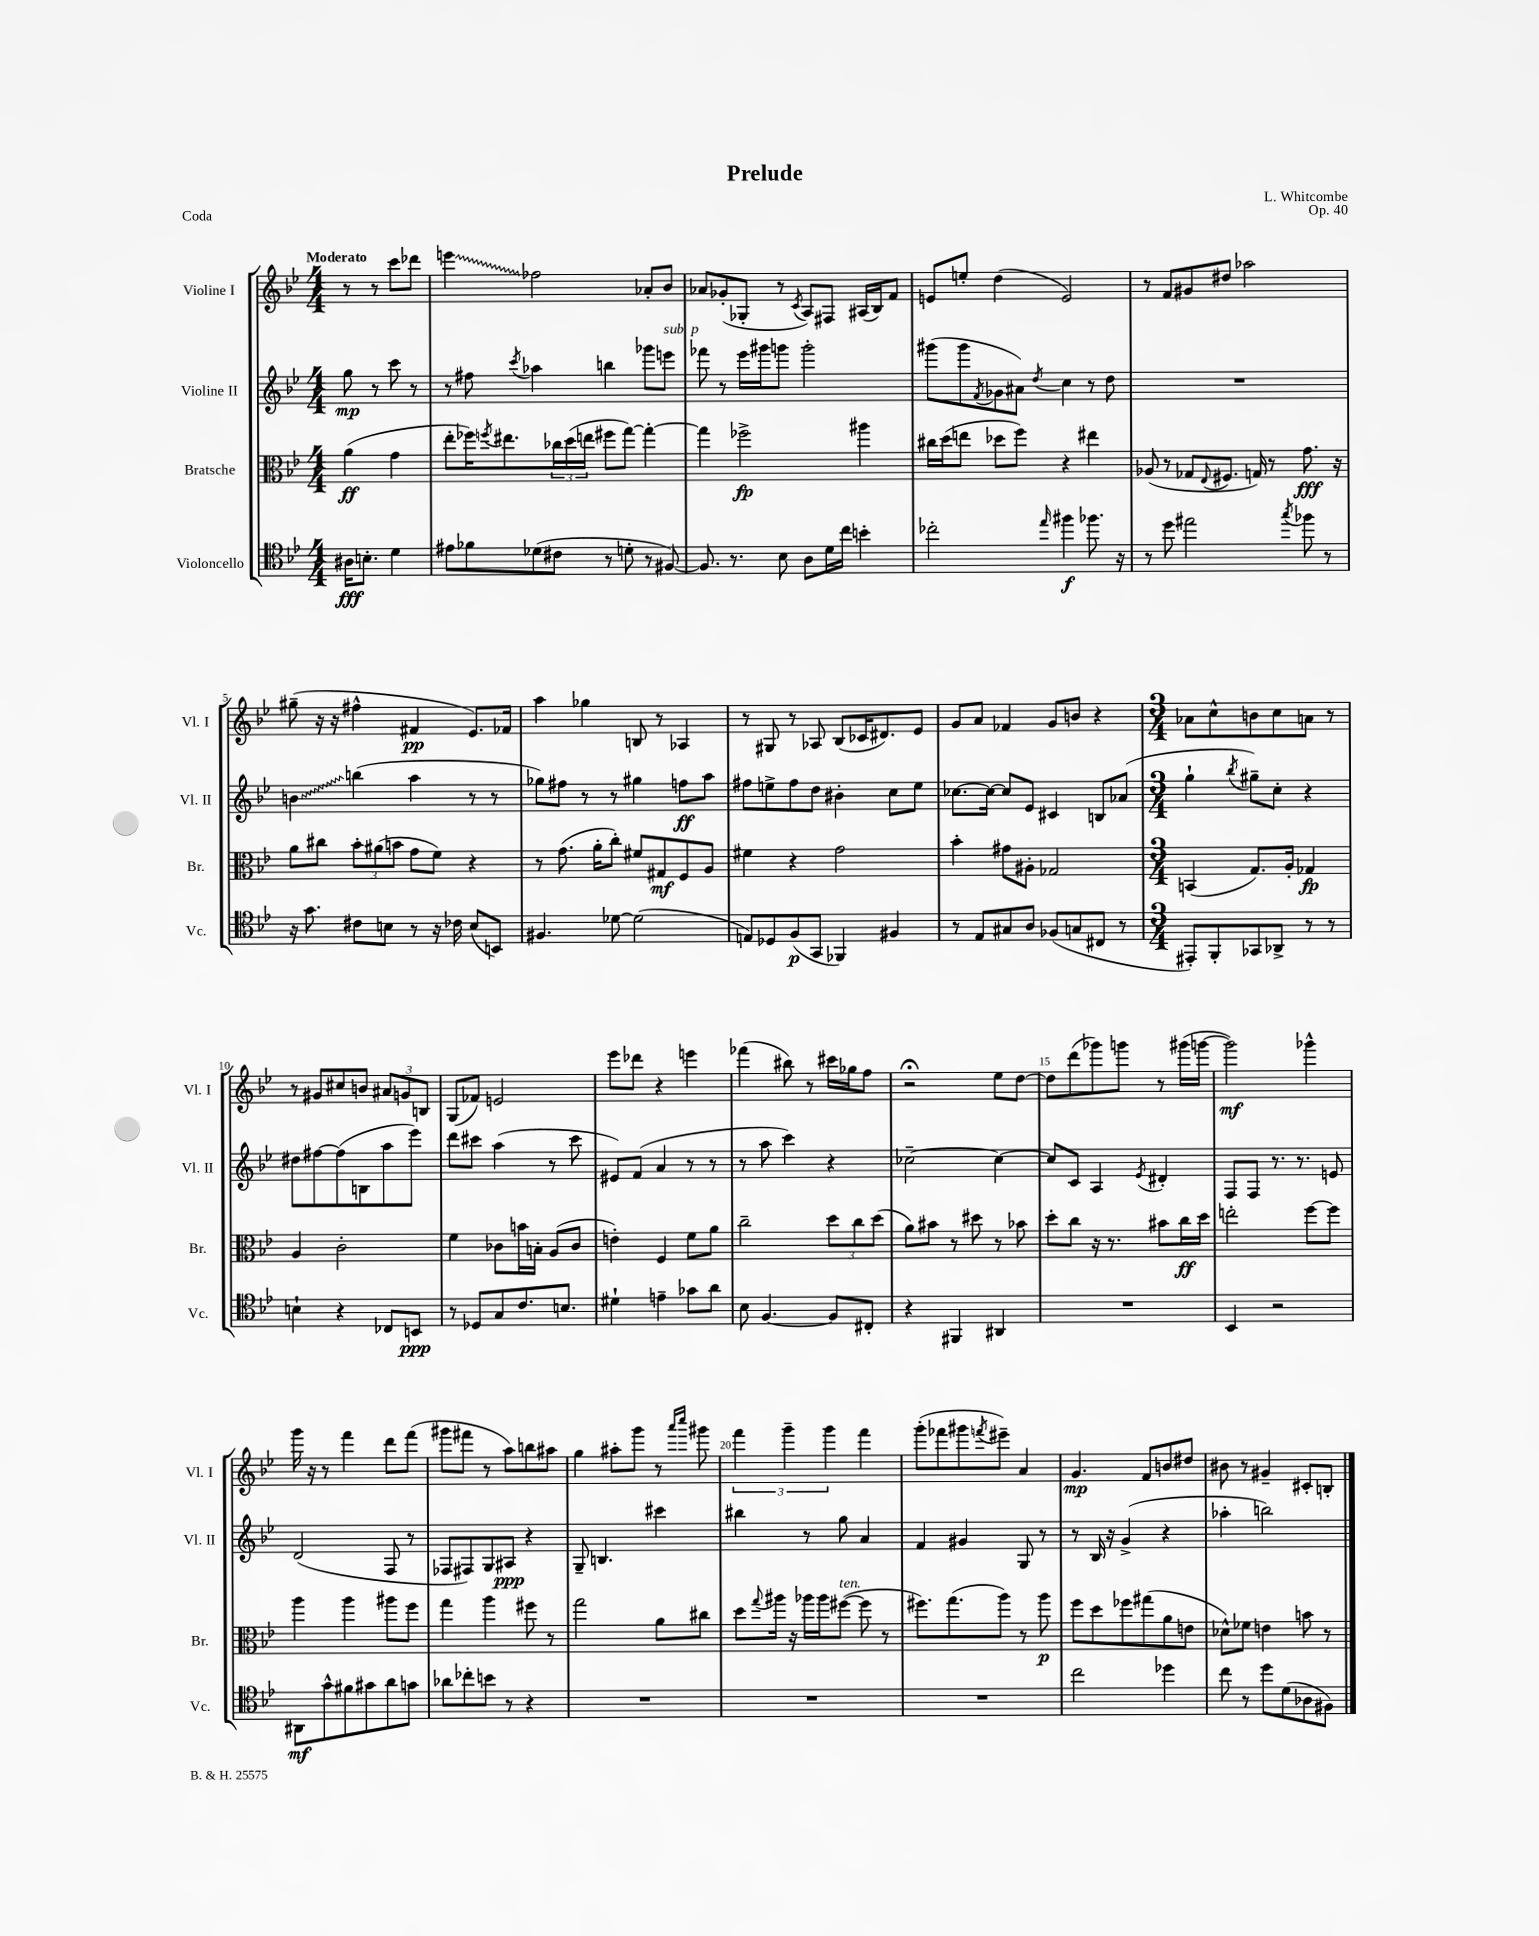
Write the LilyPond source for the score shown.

\header { title = "Prelude" composer = "L. Whitcombe" opus = "Op. 40" piece = "Coda" }
<<
\new StaffGroup <<
\new Staff = "s0" \with { instrumentName = "Violine I" shortInstrumentName = "Vl. I" } {
    \clef treble \key bes \major \numericTimeSignature \time 4/4 \partial 2 \tempo "Moderato"
    r8 r8 c'''8 des'''8 |
    \once \override Glissando.style = #'zigzag e'''4\glissando fes''2 aes'8-. bes'8 |
    aes'8 ges'8-.( ges8-. r8 \acciaccatura { c'8 } a8) fis8 ais16( bes16) f'8 |
    e'8 e''8-. d''4( e'2) |
    r8 f'8 gis'8 dis''8 aes''2 |
    gis''8--( r16 r16 fis''4-^ fis'4\pp ees'8.) fes'16 |
    a''4 ges''4 b8 r8 aes4 |
    r8 gis8 r8 aes8 bes8( ces'16 dis'8.) ees'8 |
    g'8 a'8 fes'4 g'8 b'8 r4 |
    \numericTimeSignature \time 3/4 aes'8 c''8-^ b'8 c''8 a'8 r8 |
    r8 gis'8 cis''8 b'8 \tuplet 3/2 { ais'8 g'8 b8 } |
    g8( fes'8) e'2 |
    ees'''8 des'''8 r4 e'''4 |
    fes'''4( bis''8) r8 cis'''16 ges''16 f''8 |
    r2\fermata ees''8 d''8~ |
    d''8 d'''8( ges'''8) g'''8 r8 gis'''16( g'''16~ |
    g'''2\mf) ges'''4-^ |
    g'''16 r16 r8 f'''4 d'''8 f'''8( |
    gis'''8 fis'''8 r8 a''8) b''8 ais''8 |
    g''4 ais''8-. g'''8 r8 \grace { a'''16 c''''16 } gis'''8 |
    \tuplet 3/2 { f'''4 g'''4-- g'''4 } f'''4 |
    g'''8-.( fes'''8 gis'''8 \acciaccatura { f'''8 } eis'''8--) a'4 |
    g'4.\mp f'8 b'8 dis''8 |
    bis'8 r8 gis'4-- cis'8-. b8-. \bar "|." |
}
\new Staff = "s1" \with { instrumentName = "Violine II" shortInstrumentName = "Vl. II" } {
    \clef treble \key bes \major \numericTimeSignature \time 4/4 \partial 2
    g''8\mp r8 c'''8 r8 |
    r8 fis''8 \acciaccatura { c'''8 } aes''4 b''4 ges'''8 e'''8^\markup { \italic "sub. p" } |
    fes'''8 r8 ees'''16 gis'''16 g'''8 g'''2-. |
    gis'''8( gis'''8 \acciaccatura { f'8 } ges'8 ais'8) \acciaccatura { d''8 } c''4 r8 d''8 |
    R1 |
    \once \override Glissando.style = #'zigzag b'4\glissando b''4( a''4 r8 r8 |
    ges''8) fis''8 r8 r8 gis''4 f''8\ff a''8 |
    fis''8 e''8-> fis''8 d''8 bis'4-. c''8 e''8 |
    ces''8.~ ces''16~ ces''8 ees'8 cis'4 b8 aes'8( |
    \numericTimeSignature \time 3/4 g''4-! \acciaccatura { bes''8 } gis''8--) c''8-. r4 |
    dis''8 fis''8~ fis''8( b8 a''8 ees'''8) |
    d'''8 cis'''8 a''4( r8 cis'''8 |
    eis'8) f'8( a'4 r8 r8 |
    r8 a''8 c'''4) r4 |
    ces''2~-- ces''4~ |
    ces''8 c'8 a4 \acciaccatura { ees'8 } dis'4-. |
    f8 f8 r8. r8. e'8 |
    d'2( f8 r8 |
    fes8 fis8) g8 ais8\ppp r4 |
    g8-- b4. cis'''4 |
    bis''4 r8 g''8 a'4 |
    f'4 gis'4 g8 r8 |
    r8 bes16 r16 g'4->( r4 |
    aes''4-. b''2) \bar "|." |
}
\new Staff = "s2" \with { instrumentName = "Bratsche" shortInstrumentName = "Br." } {
    \clef alto \key bes \major \numericTimeSignature \time 4/4 \partial 2
    a'4\ff( g'4 |
    ees''8-. fes''16) \acciaccatura { f''8 } eis''8. \tuplet 3/2 { ces''16 d''16( e''16 } fis''8 g''8~) g''4~-. |
    g''4 fes''2->\fp ais''4 |
    cis''16 d''16( e''8 des''8 f''8) r4 eis''4 |
    aes8( r8 ges8 \appoggiatura { ees8 } fis8. g16) r8 g'8.\fff r16 |
    a'8 cis''8 \tuplet 3/2 { bes'8-. ais'8( b'8 } g'8 f'8) r4 |
    r8 g'8.( a'16-. c''8-.) fis'8 gis8\mf f8 a8 |
    fis'4 r4 g'2 |
    bes'4-. gis'8 ais8-. ges2 |
    \numericTimeSignature \time 3/4 b,4( g8.) a16-. ges4\fp |
    a4 c'2-. |
    f'4 ces'8 b'16 b16-. a8( ces'8 |
    e'4-.) f4 f'8 a'8 |
    c''2-- \tuplet 3/2 { d''8 c''8 d''8( } |
    a'8) bis'8 r8 dis''8 r8 bes'8 |
    d''8-. c''8 r16 r8. bis'8 c''16\ff d''16 |
    e''2-. f''8~ f''8 |
    a''4 a''4 ais''8 f''8 |
    g''4 a''4 fis''8 r8 |
    g''2 a'8 cis''8 |
    d''8 \appoggiatura { g''8 } ais''16 r16 aes''16 aes''16 fis''8~^\markup { \italic "ten." }( fis''8 r8 |
    fis''8.) g''8.( a''8) r8 a''8\p |
    f''8 d''8 fes''8 gis''8( a'8 e'8 |
    des'8-^) fes'8 e'4 b'8 r8 \bar "|." |
}
\new Staff = "s3" \with { instrumentName = "Violoncello" shortInstrumentName = "Vc." } {
    \clef tenor \key bes \major \numericTimeSignature \time 4/4 \partial 2
    ais16\fff b8.-. d'4 |
    eis'8 fes'8 des'8( cis'8 r8 d'8-. r8 fis8~) |
    fis8. r8. bes8 a8 d'16 c''16 b'4-. |
    ces''2-. \grace { ees''16 } fis''4\f fes''8. r16 |
    r8 d''8 eis''2 \acciaccatura { g''8 } fes''8 r8 |
    r16 g'8. cis'8 b8 r8 r16 ces'16 b8( b,8) |
    fis4. des'8~ des'2( |
    e8) des8 f8\p( g,8 fes,4) fis4 |
    r8 ees8 gis8 a8 fes8( g8 cis8 r8 |
    \numericTimeSignature \time 3/4 eis,8-.) f,8-. ges,8 aes,8-> r8 r8 |
    b4-! r4 ces8 b,8\ppp |
    r8 des8 g8 c'8. b8. |
    dis'4-! e'4-- ges'8 a'8 |
    bes8 f4.~ f8 cis8-. |
    r4 fis,4 ais,4 |
    R2. |
    bes,4 r2 |
    ais,8\mf g'8-^ fis'8 gis'8 a'8 g'8 |
    aes'8 ces''8-. b'8 r8 r4 |
    R2. |
    R2. |
    R2. |
    c''2 des''4 |
    c''8 r8 d''8 d'8( aes8 fis8) \bar "|." |
}
>>
>>
\layout { \context { \Score \override BarNumber.break-visibility = ##(#f #t #t) barNumberVisibility = #(every-nth-bar-number-visible 5) } }
